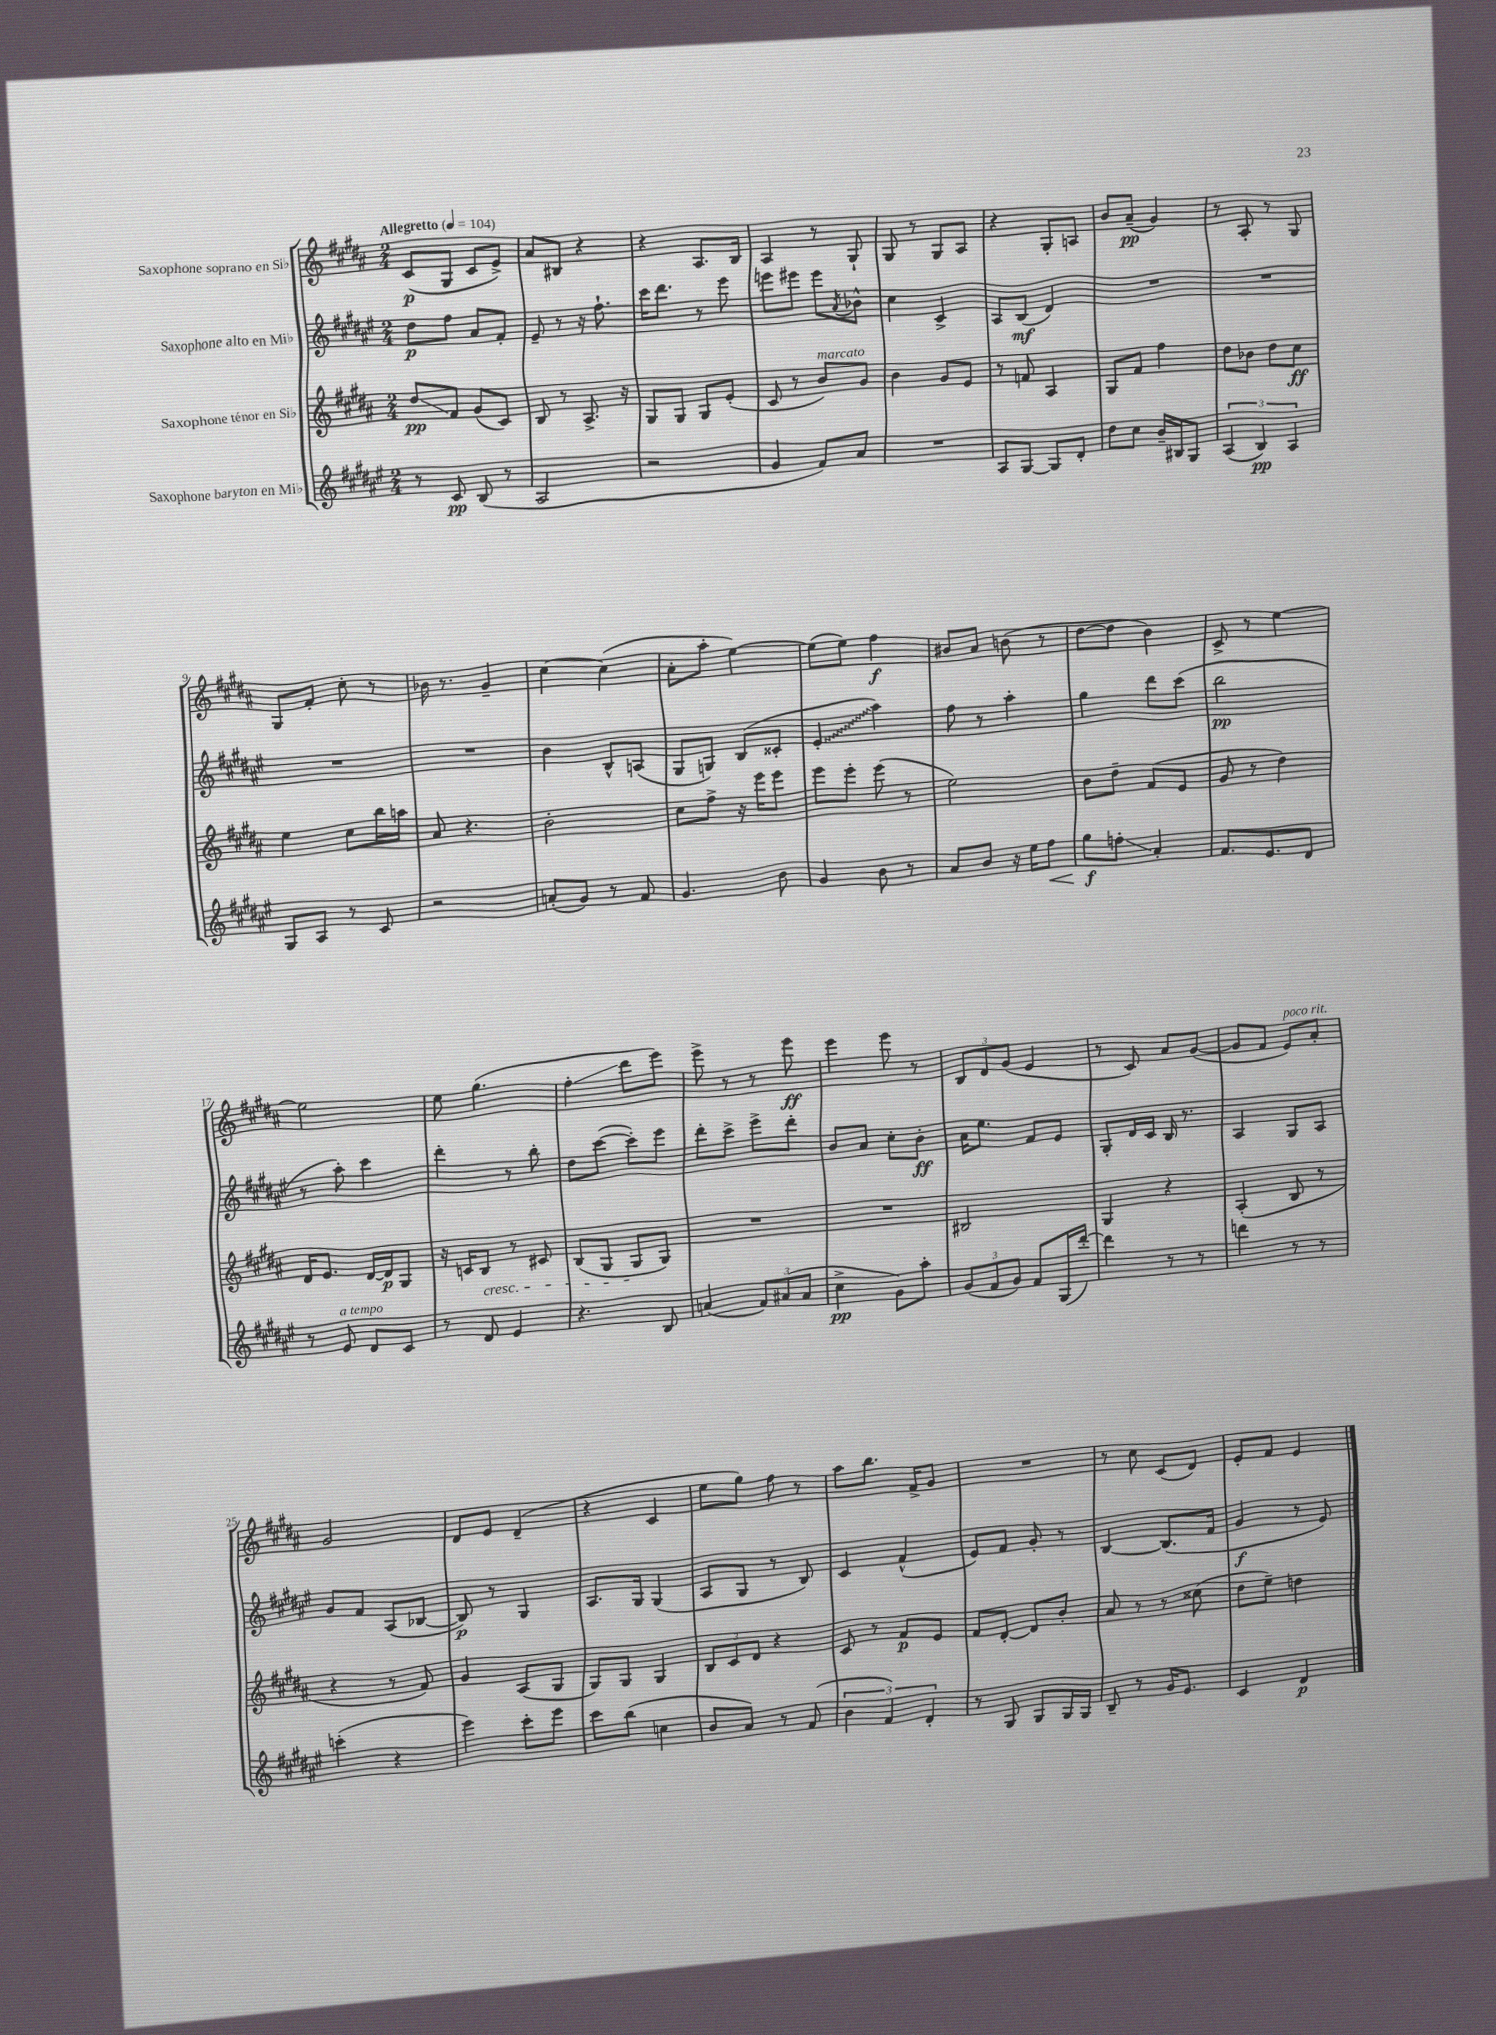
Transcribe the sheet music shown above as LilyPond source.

<<
\new StaffGroup <<
\new Staff = "s0" \with { instrumentName = "Saxophone soprano en Sib" } {
    \clef treble \key b \major \numericTimeSignature \time 2/4 \tempo "Allegretto" 4 = 104
    cis'8\p( gis8 cis'8 e'8->) |
    ais'8 bis8 r4 |
    r4 ais8. b16 |
    ais4 r8 gis8-! |
    gis8 r8 gis8 ais8 |
    r4 gis8-. a8 |
    b'8 ais'8--\pp( gis'4) |
    r8 ais8-. r8 gis8 |
    gis8 fis'8-. cis''8-. r8 |
    bes'16 r8. gis'4-- |
    cis''4~ cis''4( |
    ais'8-. ais''8-. e''4~) |
    e''8( e''8) fis''4\f |
    bis'8 ais'8 b'8( r8 |
    dis''8~ dis''8 b'4) |
    cis'8-> r8 e''4~ |
    e''2 |
    e''8 gis''4.( |
    fis''4-.\glissando dis'''8 e'''8) |
    e'''8-> r8 r8 e'''8\ff |
    e'''4 e'''8 r8 |
    \tuplet 3/2 { b8 dis'8 gis'8( } e'4 |
    r8 cis'8) ais'8 gis'8~( |
    gis'8 fis'8 e'8^\markup { \italic "poco rit." }) ais'8-. |
    gis'2 |
    dis'8 e'8 dis'4--( |
    r4 cis'4 |
    e''8 gis''8) fis''8 r8 |
    ais''8 b''8. fis'16-> gis'8 |
    R2 |
    r8 cis''8 cis'8( dis'8) |
    e'8-. fis'8 e'4 \bar "|." |
}
\new Staff = "s1" \with { instrumentName = "Saxophone alto en Mib" } {
    \clef treble \key fis \major \numericTimeSignature \time 2/4
    dis''8\p fis''8 ais'8 fis'8-. |
    eis'8-- r8 r16 fis''8.-! |
    cis'''16 dis'''8. r8 eis'''8 |
    e'''8 eis'''8 eis'''8 \acciaccatura { ais'8 } bes'8-^ |
    cis''4 cis'4-> |
    ais8 b8\mf( dis'4) |
    R2 |
    R2 |
    R2 |
    R2 |
    b'4 b8-^ a8( |
    gis8 g8) b8( cisis'8-. |
    \once \override Glissando.style = #'zigzag eis'4-.\glissando ais''4) |
    fis''8 r8 ais''4-. |
    gis''4 dis'''8 cis'''8( |
    b''2\pp |
    r8 ais''8-.) cis'''4 |
    dis'''4-. r8 b''8-. |
    dis''8 cis'''8~( cis'''8-.) eis'''8 |
    dis'''8-. cis'''8-> eis'''8-> dis'''8-. |
    b'8 ais'8 cis''8-. b'8-.\ff |
    ais'16 eis''8. fis'8 eis'8 |
    gis8-. dis'16 cis'16 b16 r8. |
    ais4 gis8 ais8 |
    gis'8 fis'8 ais8( bes8~ |
    bes8\p) r8 gis4 |
    ais8. gis16 gis4( |
    ais8 gis8 r8 b8) |
    cis'4 fis'4-^( |
    eis'8) fis'8 gis'8-. r8 |
    b4~ b8.( fis'16 |
    gis'4\f r8 eis'8) \bar "|." |
}
\new Staff = "s2" \with { instrumentName = "Saxophone ténor en Sib" } {
    \clef treble \key b \major \numericTimeSignature \time 2/4
    dis''8\glissando\pp fis'8 gis'8( cis'8) |
    b8 r8 ais8.-> r16 |
    gis8 gis8 gis8 e'8-.( |
    cis'8 r8 b'8^\markup { \italic "marcato" }) gis'8 |
    b'4 gis'8 e'8 |
    r8 f'8 ais4 |
    gis8 fis'8 fis''4 |
    dis''8 bes'8 dis''8 cis''8\ff |
    e''4 cis''8 b''16 a''16 |
    ais'8 r4. |
    b'2-. |
    cis''8 fis''8-> r16 e'''16 e'''8 |
    e'''8 e'''8-. e'''8( r8 |
    e''2) |
    b'8 dis''8-- fis'8( e'8 |
    gis'8 r8 dis''4) |
    dis'16 e'8. dis'16~ dis'16\p gis8 |
    r16 c'16 b8\cresc r8 cis'8 |
    b8( gis8 gis8\! gis8) |
    R2 |
    R2 |
    bis2 |
    gis4 r4 |
    ais4-.( b8 r8 |
    r4 r8 fis'8) |
    gis'4 ais8( gis8 |
    gis8) gis8 gis4 |
    \tuplet 3/2 { b8 cis'8 dis'8 } r4 |
    cis'8 r8 fis'8\p e'8 |
    fis'8 dis'8~-. dis'8 b'8-. |
    ais'8 r8 r8 cisis''8( |
    dis''8 e''8--) d''4 \bar "|." |
}
\new Staff = "s3" \with { instrumentName = "Saxophone baryton en Mib" } {
    \clef treble \key fis \major \numericTimeSignature \time 2/4
    r8 cis'8\pp b8( r8 |
    ais2 |
    r2 |
    gis'4 fis'8) ais'8 |
    R2 |
    ais8 gis8~ gis8 dis'8-. |
    dis''8 cis''8 b'16-- bis16 gis8 |
    \tuplet 3/2 { ais4( b4\pp) ais4 } |
    gis8 ais8 r8 cis'8 |
    r2 |
    a'8-.( gis'8) r8 fis'8 |
    gis'4. b'8 |
    gis'4 b'8 r8 |
    ais'8 b'8 r16 eis''16 fis''8\< |
    gis''8\f\! f''8-.\glissando ais'4-. |
    fis'8. eis'8. dis'8 |
    r8 eis'8^\markup { \italic "a tempo" } dis'8 cis'8 |
    r8 dis'8 eis'4 |
    r4. b8 |
    a'4( \tuplet 3/2 { fis'8) ais'8( ais'8 } |
    cis''4->\pp gis'8) ais''8-. |
    \tuplet 3/2 { gis'8( fis'8 gis'8) } fis'8 gis16( dis'''16~-.) |
    dis'''4 r8 r8 |
    d'''4 r8 r8 |
    c'''4-.( r4 |
    eis'''4) cis'''8-. eis'''8 |
    cis'''8 b''8( c''4 |
    b'8 ais'8) r8 fis'8( |
    \tuplet 3/2 { b'4 fis'4) dis'4-. } |
    r8 gis8 gis8 gis16 gis16 |
    b8-- r8 gis'16 eis'8. |
    cis'4 dis'4\p \bar "|." |
}
>>
>>
